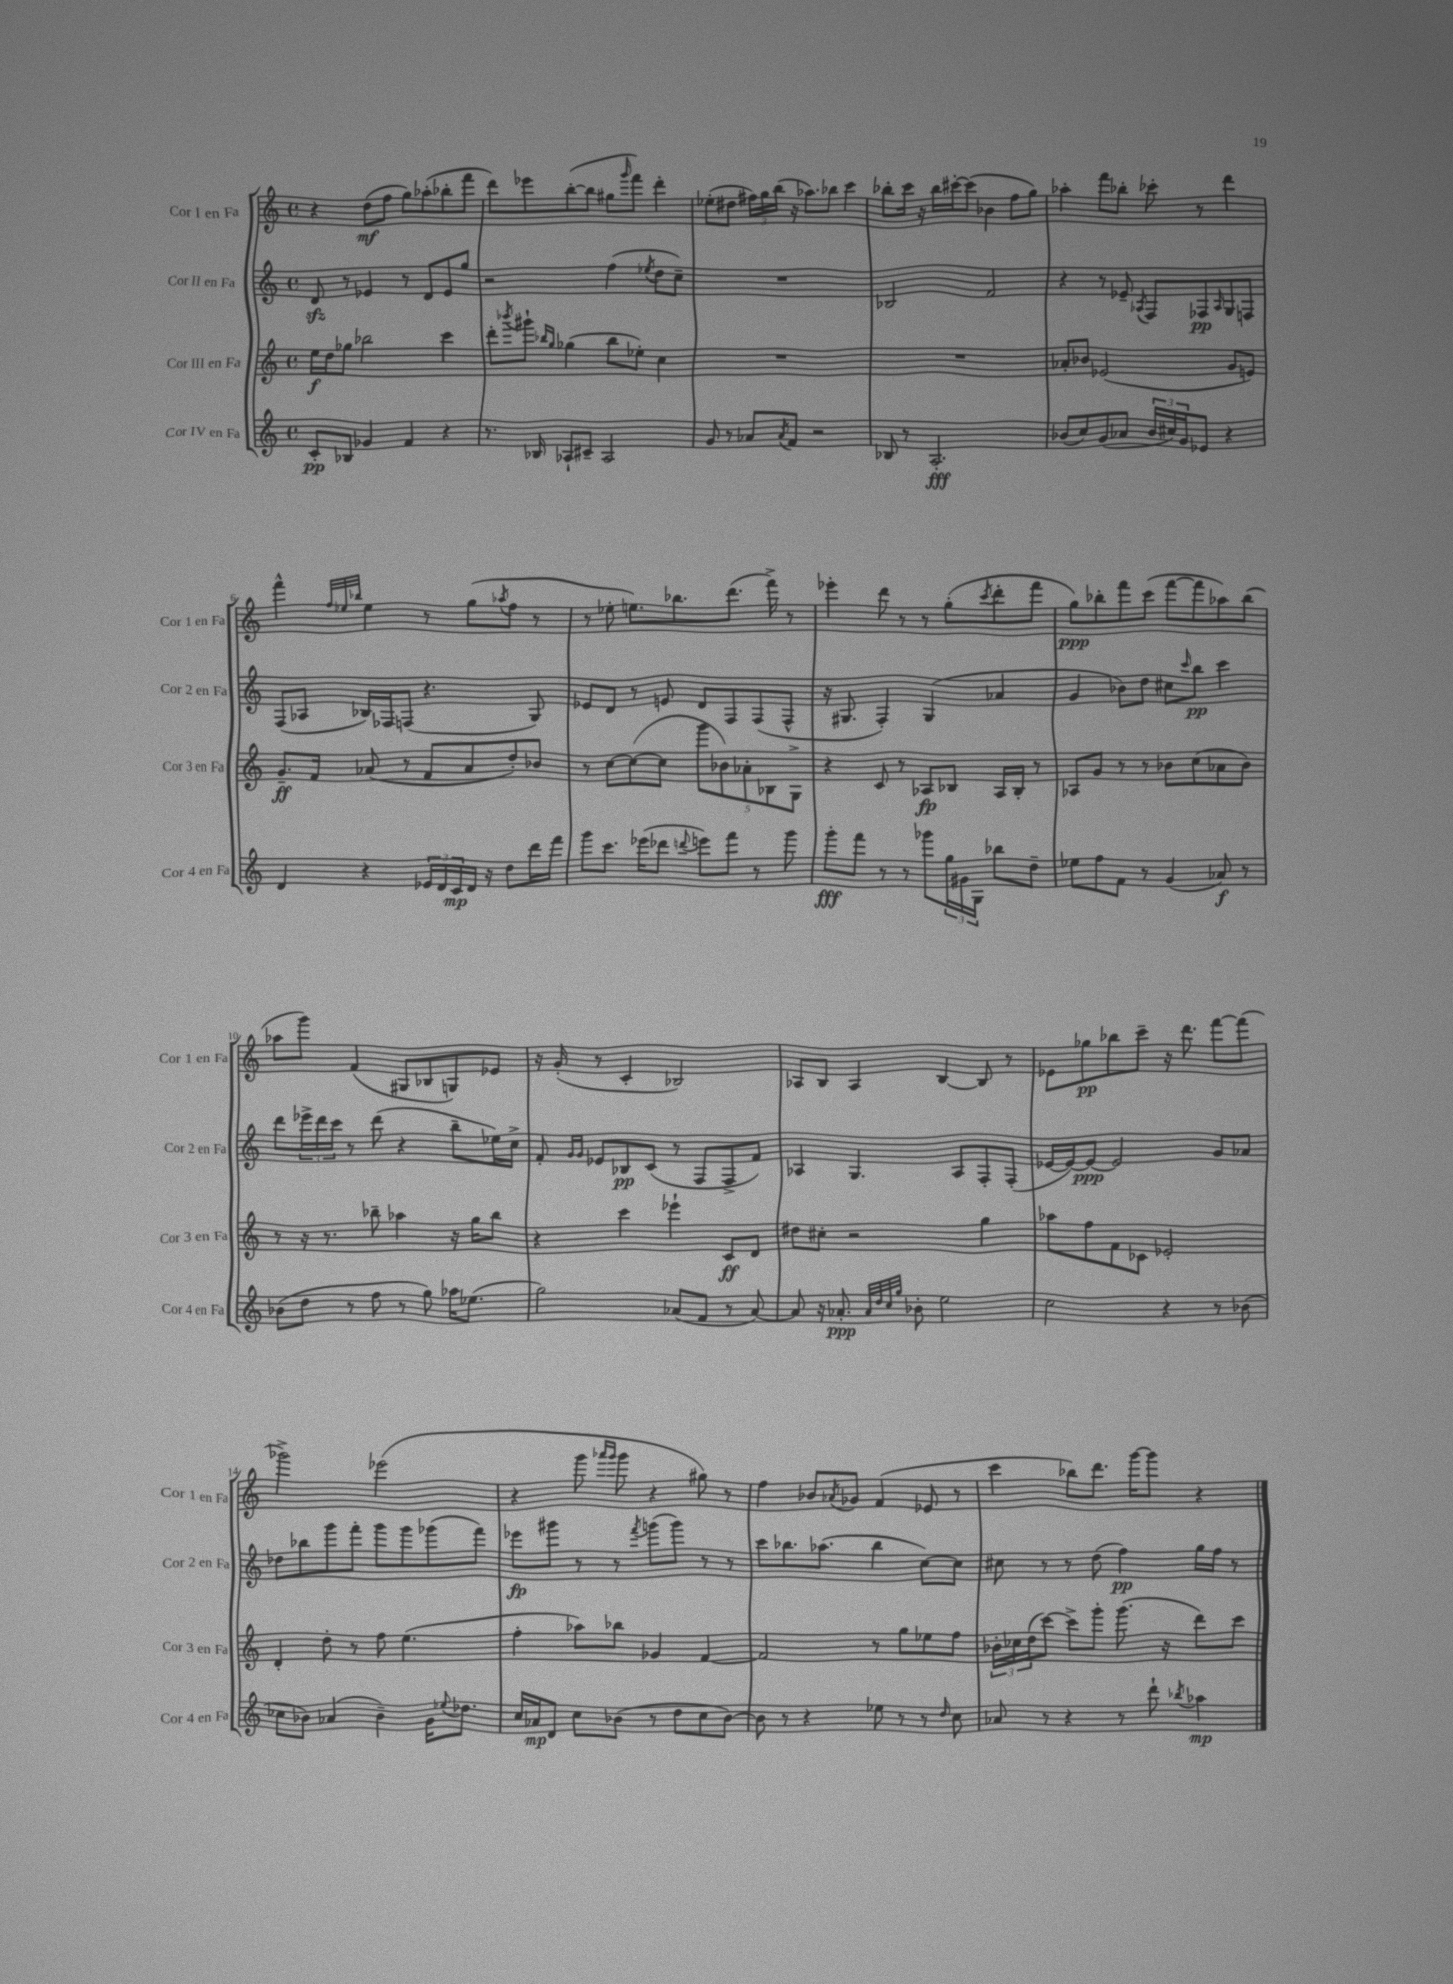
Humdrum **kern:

**kern	**dynam	**kern	**dynam	**kern	**dynam	**kern	**dynam
*part4	*part4	*part3	*part3	*part2	*part2	*part1	*part1
*staff4	*staff4	*staff3	*staff3	*staff2	*staff2	*staff1	*staff1
*I"Cor IV en Fa	*	*I"Cor III en Fa	*	*I"Cor II en Fa	*	*I"Cor I en Fa	*
*I'Cor 4 en Fa	*	*I'Cor 3 en Fa	*	*I'Cor 2 en Fa	*	*I'Cor 1 en Fa	*
*clefG2	*	*clefG2	*	*clefG2	*	*clefG2	*
*k[]	*	*k[]	*	*k[]	*	*k[]	*
*M4/4	*	*M4/4	*	*M4/4	*	*M4/4	*
*met(c)	*	*met(c)	*	*met(c)	*	*met(c)	*
=1	=1	=1	=1	=1	=1	=1	=1
8c'/L	pp	16ee\LL	f	8dzz/	.	4r	.
.	.	16dd\J	.	.	.	.	.
8B-X/J	.	8gg-X\J	.	8r	.	.	.
4g-X/	.	2bb-X\	.	4e-X/	.	(8dd\L	mf
.	.	.	.	.	.	8ff\J	.
4f/	.	.	.	8r	.	8gg\L)	.
.	.	.	.	8d/L	.	(8aa-X'\	.
4r	.	4ccc\	.	8e-/	.	8bb-X'\	.
.	.	.	.	8gg/J	.	8fff\J	.
=2	=2	=2	=2	=2	=2	=2	=2
8.r	.	8ddd'\L	.	2r	.	8ddd\L)	.
.	.	8qbbb-X/	.	.	.	.	.
.	.	8ggg#X`\J	.	.	.	8eee-X\	.
16B-X/	.	.	.	.	.	.	.
.	.	16qqbb-X/LL	.	.	.	.	.
.	.	16qqgg/JJ	.	.	.	.	.
8A-X`/L	.	(4gg-X\	.	.	.	([8bb'\	.
8c#X~/J	.	.	.	.	.	8bb\J]	.
2A-/	.	8bb-\L	.	(4ff\	.	8gg#X\L	.
.	.	.	.	.	.	16qqggg/	.
.	.	8ee-X'\J)	.	.	.	8fff\J)	.
.	.	.	.	8qee-X/	.	.	.
.	.	4cc\	.	8dd\L	.	4ddd'\	.
.	.	.	.	8cc~\J)	.	.	.
=3	=3	=3	=3	=3	=3	=3	=3
8g/	.	1r	.	1r	.	(8ee-X'\L	.
8r	.	.	.	.	.	8dd#X\J	.
8a-X/L	.	.	.	.	.	24ff#X\LL)	.
.	.	.	.	.	.	24gg\	.
.	.	.	.	.	.	(24bb\JJ	.
8qa-/	.	.	.	.	.	.	.
8f/J	.	.	.	.	.	16r	.
.	.	.	.	.	.	8.aa-X\L)	.
2r	.	.	.	.	.	.	.
.	.	.	.	.	.	8bb-X\J	.
.	.	.	.	.	.	4ccc\	.
=4	=4	=4	=4	=4	=4	=4	=4
8B-X/	.	1r	.	2B-X/	.	8bb-X'\L	.
8r	.	.	.	.	.	16ccc\Jk	.
.	.	.	.	.	.	16r	.
2.A'/	fff	.	.	.	.	16bb-\LL	.
.	.	.	.	.	.	[16ccc#X'\J	.
.	.	.	.	.	.	(8ccc#\J]	.
.	.	.	.	2f/	.	4b-X\	.
.	.	.	.	.	.	8ff\L	.
.	.	.	.	.	.	8gg\J)	.
=5	=5	=5	=5	=5	=5	=5	=5
(8b-X/L	.	8a-X'/L	.	4r	.	4aa-X'\	.
8cc/)	.	8b-X/J	.	.	.	.	.
(8g/	.	(2e-X/	.	8r	.	8fff\L	.
8a-X/J	.	.	.	8e-X~/	.	8bb-X'\J	.
.	.	.	.	8qA-X/	.	.	.
24b-/LL	.	.	.	8F/L	.	8ccc-X'\	.
24cc#X/)	.	.	.	.	.	.	.
24g/J	.	.	.	.	.	.	.
8e-X/J	.	.	.	8F-X/	pp	8r	.
.	.	.	.	16qqA-/	.	.	.
4r	.	8g/L	.	8G/	.	4ddd\	.
.	.	8en/J)	.	8Fn/J	.	.	.
!!LO:LB:g=z
=6	=6	=6	=6	=6	=6	=6	=6
4d/	.	8.g~/L	ff	(8F/L	.	4fff^^\	.
.	.	.	.	8A-X/J	.	.	.
.	.	16f/Jk	.	.	.	.	.
.	.	.	.	.	.	32qqff/LLL	.
.	.	.	.	.	.	32qqee-X/	.
.	.	.	.	.	.	32qqbb-X/JJJ	.
4r	.	(8a-X/	.	16B-X/LL)	.	4ee-\	.
.	.	.	.	16F-X/J	.	.	.
.	.	8r	.	(8Fn/J	.	.	.
24e-X/LL	.	8f/L	.	4.r	.	8r	.
24d/	.	.	.	.	.	.	.
24c/	mp	.	.	.	.	.	.
16d/JJ	.	8a-/	.	.	.	(8gg\L	.
16r	.	.	.	.	.	.	.
.	.	.	.	.	.	8qaa-X/	.
8dd\L	.	8dd'/)	.	.	.	8ff\J	.
16ddd\L	.	8b-X/J	.	8G/)	.	8r	.
16fff\JJ	.	.	.	.	.	.	.
=7	=7	=7	=7	=7	=7	=7	=7
8ggg\L	.	8r	.	8e-X/L	.	8r	.
8.ccc\J	.	[8cc\L	.	8d/J	.	8ee-X'\	.
.	.	(8cc\_	.	8r	.	8.een\L)	.
(16eee-X\KL	.	.	.	.	.	.	.
8ddd-X\J	.	8cc\J]	.	8en/	.	.	.
.	.	.	.	.	.	8.bb-X\	.
8qqdddn/	.	.	.	.	.	.	.
8eeen\L)	.	10ggg\L	.	8d/L	.	.	.
.	.	10b-X\)	.	.	.	.	.
8fff\J	.	.	.	8F/	.	(8.ddd\J	.
.	.	10a-X'\	.	.	.	.	.
8r	.	.	.	(8F/	.	.	.
.	.	10B-X\	.	.	.	.	.
.	.	.	.	.	.	16fff^\)	.
8ggg\	.	.	.	8F^^/J	.	8r	.
.	.	10G^\J	.	.	.	.	.
=8	=8	=8	=8	=8	=8	=8	=8
8ggg'\L	fff	4r	.	16r	.	4eee-X'\	.
.	.	.	.	8.G#X/	.	.	.
8fff\J	.	.	.	.	.	.	.
8r	.	8c/	.	4F'/)	.	8ddd\	.
8r	.	8r	.	.	.	8r	.
8ggg-X\L	.	8A-X/L	fp	(4G#/	.	8r	.
24gg\L	.	8B-X/J	.	.	.	(8gg'\L	.
24g#X\	.	.	.	.	.	.	.
24G\JJ	.	.	.	.	.	.	.
.	.	.	.	.	.	8qccc/	.
8bb-X\L	.	16A-/LL	.	4a-X/	.	8ddd'\	.
.	.	16B-'/JJ	.	.	.	.	.
8dd~\J	.	8r	.	.	.	8fff\J	.
=9	=9	=9	=9	=9	=9	=9	=9
8ee-X\L	.	8A-X/L	.	4g/	.	8gg\L)	ppp
8ff\	.	8g/J	.	.	.	8bb-X'\	.
8f\J	.	8r	.	8b-X\L)	.	8fff\	.
8r	.	8r	.	8dd\J	.	(8ccc\J	.
(4g/	.	8b-X\L	.	8cc#X\L	.	[8fff\L	.
.	.	.	.	16qqccc/	.	.	.
.	.	(8cc\	.	8bb\J	pp	8fff\]	.
8a-X/)	f	8a-X\	.	4ccc\	.	8aa-X\)	.
8r	.	8b-\J)	.	.	.	(8bb-\J	.
!!LO:LB:g=z
=10	=10	=10	=10	=10	=10	=10	=10
(8b-X\L	.	8r	.	8ddd\L	.	8aa-X\L	.
8dd\J	.	16r	.	24eee-X^\L	.	8ggg\J)	.
.	.	.	.	24ddd\	.	.	.
.	.	8.r	.	.	.	.	.
.	.	.	.	24ccc\JJ	.	.	.
8r	.	.	.	8r	.	(4f/	.
8ff\	.	8bb-X~\	.	(8ddd\	.	.	.
8r	.	4aa-X\	.	4r	.	8G#X/L	.
8gg\)	.	.	.	.	.	8B-X/	.
16aa-X\KL	.	16r	.	8bb~\L	.	8Gn/)	.
(8.ee-X\J	.	16gg\KL	.	.	.	.	.
.	.	8bb-\J	.	16ee-X\L)	.	8e-X/J	.
.	.	.	.	16cc^\JJ	.	.	.
=11	=11	=11	=11	=11	=11	=11	=11
2gg\)	.	4r	.	8f'/	.	16r	.
.	.	.	.	.	.	(16g'/	.
.	.	.	.	16qqg/LL	.	.	.
.	.	.	.	16qqg/JJ	.	.	.
.	.	.	.	8e-X/L	.	8r	.
.	.	4ccc\	.	8B-X/	pp	4c'/	.
.	.	.	.	(8c/J	.	.	.
(8a-X/L	.	4eee-X`\	.	8r	.	2B-X/)	.
8f/J	.	.	.	8F/L	.	.	.
8r	.	8c/L	ff	8F^/	.	.	.
[8a-/)	.	8d/J	.	8f/J)	.	.	.
=12	=12	=12	=12	=12	=12	=12	=12
8a-/]	.	8dd#X\L	.	4A-X/	.	8A-X/L	.
16r	.	8cc#X'\J	.	.	.	8B/J	.
8.a-X'/	ppp	.	.	.	.	.	.
.	.	2r	.	4.G/	.	4A-/	.
32qqa-/LLL	.	.	.	.	.	.	.
32qqdd/	.	.	.	.	.	.	.
32qqcc/	.	.	.	.	.	.	.
32qqgg/JJJ	.	.	.	.	.	.	.
8b-X'\	.	.	.	.	.	.	.
2ee\	.	.	.	.	.	[4B/	.
.	.	.	.	8A-/L	.	.	.
.	.	4gg\	.	8F'/	.	8B/]	.
.	.	.	.	(8F'/J	.	8r	.
=13	=13	=13	=13	=13	=13	=13	=13
2cc\	.	8aa-X\L	.	[16e-X/LL	.	8e-X\L	.
.	.	.	.	16e-/J_)	.	.	.
.	.	8ff\	.	8e-/J_	ppp	8gg-X\	pp
.	.	8f\	.	2e-/]	.	8bb-X\	.
.	.	8c-X\J	.	.	.	8ccc~\J	.
4r	.	2e-X'/	.	.	.	16r	.
.	.	.	.	.	.	8.ddd\	.
8r	.	.	.	8g/L	.	[8fff\L	.
(8b-X\	.	.	.	8a-X/J	.	(8fff\J]	.
!!LO:LB:g=z
=14	=14	=14	=14	=14	=14	=14	=14
8cc-X\L	.	4d'/	.	8dd-X\L	.	2ggg-X^\)	.
8b-X\J)	.	.	.	8bb-X\	.	.	.
(4a-X/	.	8dd'\	.	8ggg\	.	.	.
.	.	8r	.	8fff'\J	.	.	.
4b-~\)	.	8ff\	.	8ggg\L	.	(2eee-X\	.
.	.	(4.ee\	.	8ggg\	.	.	.
16g\KL	.	.	.	(8ggg-X\	.	.	.
8qqee-X/	.	.	.	.	.	.	.
8.dd-X\J	.	.	.	.	.	.	.
.	.	.	.	8fff\J)	.	.	.
=15	=15	=15	=15	=15	=15	=15	=15
16cc/LL	.	4ff'\	.	8eee-X\L	fp	4r	.
16a-X/J	mp	.	.	.	.	.	.
8d/J	.	.	.	8ggg#X\J	.	.	.
8cc\L	.	8aa-X\L)	.	8r	.	8ggg\	.
.	.	.	.	.	.	16qqaaa-X/LL	.
.	.	.	.	.	.	16qqggg/JJ	.
(8b-X\J	.	8bb-X\J	.	8r	.	8ggg\	.
.	.	.	.	8qfff/	.	.	.
8r	.	4g-X/	.	(8gggn\L	.	4r	.
8dd\L	.	.	.	8ggg\J)	.	.	.
8cc\	.	[4f/	.	8r	.	8gg#X\)	.
[8b-\J)	.	.	.	8r	.	8r	.
=16	=16	=16	=16	=16	=16	=16	=16
8b-\]	.	2f/]	.	8ccc\L	.	4ff\	.
8r	.	.	.	8.bb-X\	.	.	.
4r	.	.	.	.	.	8b-X/L	.
.	.	.	.	(8.aa-X\J	.	.	.
.	.	.	.	.	.	8qa-X/	.
.	.	.	.	.	.	8g-X/J	.
8ee-X\	.	8r	.	4bb-\	.	(4f/	.
8r	.	8gg\L	.	.	.	.	.
8r	.	8ee-X\	.	[8cc\L)	.	8e-X/	.
16qqdd/	.	.	.	.	.	.	.
8cc\	.	8ff\J	.	8cc\J]	.	8r	.
=17	=17	=17	=17	=17	=17	=17	=17
8a-X/	.	24b-X'\LL	.	8cc#X\	.	4ccc\	.
.	.	24cc-X\	.	.	.	.	.
.	.	(24dd\J	.	.	.	.	.
8r	.	[8ccc\J)	.	8r	.	.	.
4r	.	8ccc^\L]	.	8r	.	8bb-X\L)	.
.	.	8ggg'\J	.	(8dd\	.	8.ddd\J	.
8r	.	(8.ggg\	.	4ff\)	pp	.	.
.	.	.	.	.	.	[16ggg\KL	.
8ddd`\	.	.	.	.	.	8ggg\J]	.
.	.	16r	.	.	.	.	.
8qbb-X/	.	.	.	.	.	.	.
4aa-X\	mp	8ddd\L)	.	16gg\LL	.	4r	.
.	.	.	.	16ff\JJ	.	.	.
.	.	8ccc\J	.	8r	.	.	.
==	==	==	==	==	==	==	==
*-	*-	*-	*-	*-	*-	*-	*-
